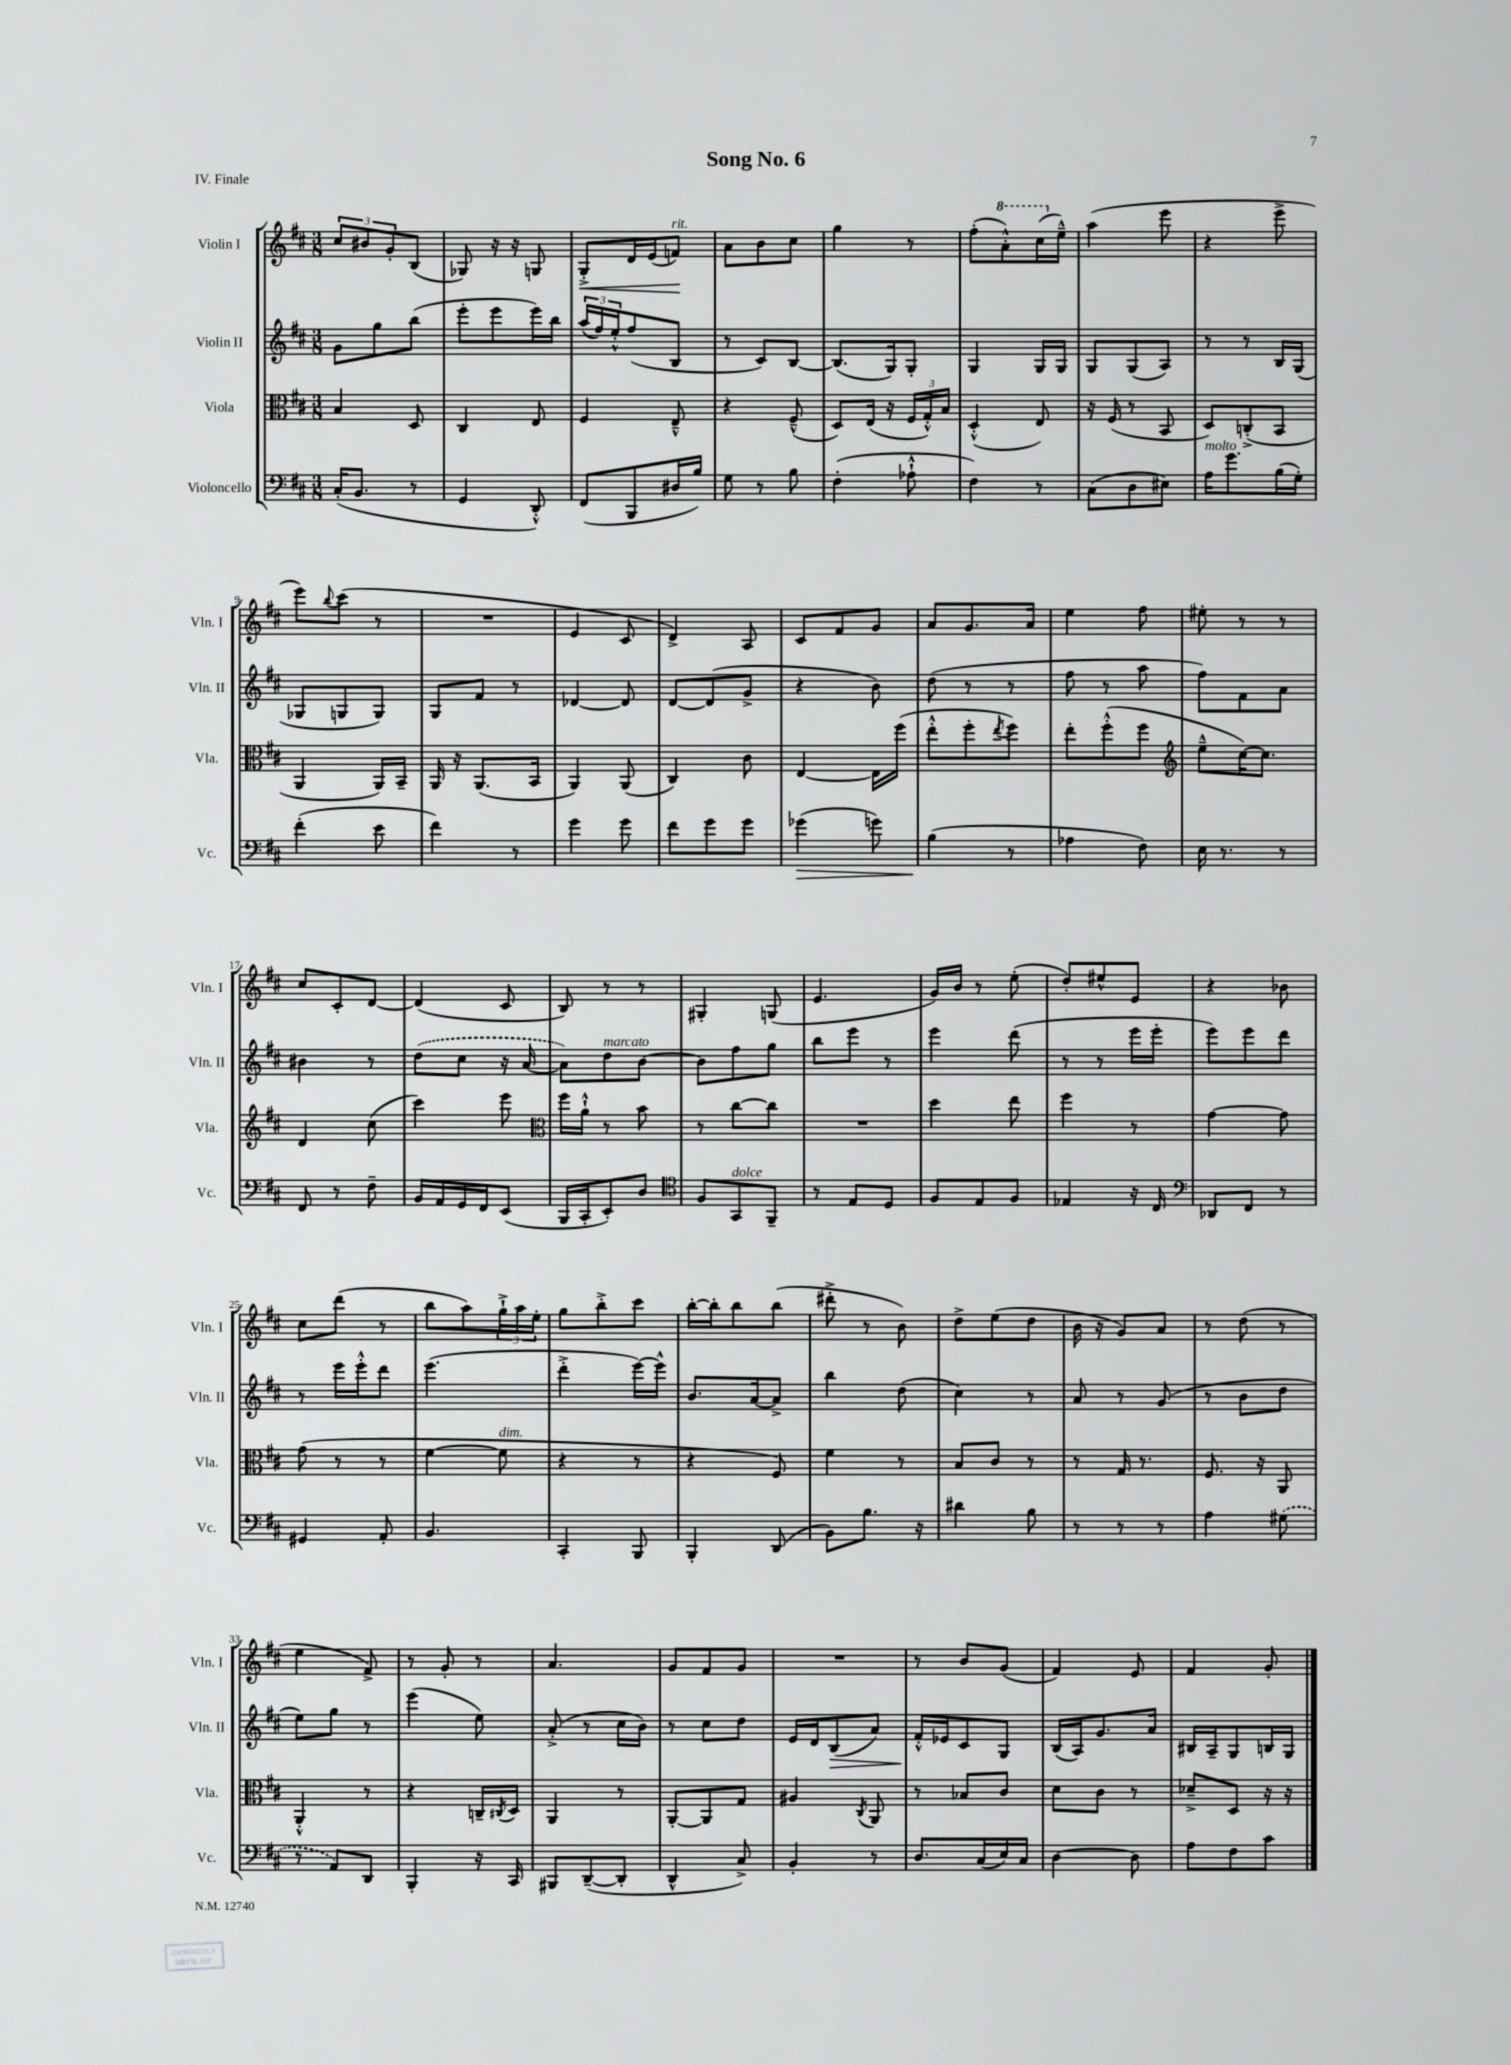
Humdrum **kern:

**kern	**kern	**kern	**kern
*staff4	*staff3	*staff2	*staff1
*clefF4	*clefC3	*clefG2	*clefG2
*k[f#c#]	*k[f#c#]	*k[f#c#]	*k[f#c#]
*M3/8	*M3/8	*M3/8	*M3/8
(16C#'	4B	8g	12cc#
8.BB	.	.	.
.	.	.	12b#
.	.	8gg	.
.	.	.	12g'
8r	8D	(8bb	(8B
=	=	=	=
4GG	4C#	8eee'	8G-)
.	.	8eee	16r
.	.	.	16r
8DD'^^)	8E	16eee)	8G
.	.	16bb	.
=	=	=	=
(8FF#	4F#	(24aa	8G'^
.	.	24ff#)	.
.	.	24ee'^^	.
8BBB	.	(8ff#	16d
.	.	.	(16e
16D#	8E~^^	8B	8f)
16B)	.	.	.
=	=	=	=
8G	4r	8r	8a
8r	.	8c#)	8b
8B	(8F#~^^	[8B	8cc#
=	=	=	=
(4F#'	8D)	(8.B]	4gg
.	(16E	.	.
.	16r	16G)	.
8A-`^^	24F#	8G'	8r
.	24G'^^)	.	.
.	24B	.	.
=	=	=	=
4F#)	(4D'^^	4G	(8ff#'
.	.	.	8aa'^^)
8r	8E)	16G	(16ccc#
.	.	16G	16ee~^^)
=	=	=	=
(8C#	16r	8G	(4aa
.	(16F#	.	.
8D	8r	(8G	.
8E#)	8BB	8A)	8eee
=	=	=	=
16A	8D)	8r	4r
8.g	.	.	.
.	(8C'^	8r	.
(16B	8BB	16B	8eee^
16G')	.	(16G	.
=	=	=	=
(4f#'	4AA	8G-	8eee)
.	.	.	8qqbb
.	.	8G	(8ccc#
8e	16AA)	8G)	8r
.	16BB~	.	.
=	=	=	=
4f#)	16AA	8G	4.r
.	16r	.	.
.	(8.AA	8f#	.
8r	.	8r	.
.	16BB	.	.
=	=	=	=
4g	4AA)	[4d-	4e
8g	(8AA	8d-]	8c#
=	=	=	=
8f#	4C#)	[8d	4d^)
8g	.	(8d]	.
8g	8c#	8g^	8A
=	=	=	=
(4g-	[4E	4r	8c#
.	.	.	8f#
8g)	16E]	8b)	8g
.	(16ff#	.	.
=	=	=	=
(4B	8ee'^^	(8dd	8a
.	8ff#'	8r	8.g
.	8qee	.	.
8r	8ff#)	8r	.
.	.	.	16a
=	=	=	=
4A-	8ee'	8ff#	4ee
.	(8ff#'^^	8r	.
8F#)	8ff#	8aa	8ff#
=	=	=	=
*	*clefG2	*	*
16E	8ee~^^	8ff#)	8ee#'
8.r	.	.	.
.	[16cc#)	8f#	8r
.	8.cc#]	.	.
8r	.	8a	8r
=	=	=	=
8FF#	4d	4b#	8cc#
8r	.	.	8c#'
8F#~	(8cc#	8r	[8d
=	=	=	=
16BB	4ccc#)	(8dd	(4d]
16AA	.	.	.
16GG	.	8cc#	.
16FF#	.	.	.
(8EE	8eee	16r	8c#
.	.	[16a	.
=	=	=	=
*	*clefC3	*	*
16BBB	16ff#	8a])	8B)
16CC#'	16a`^^	.	.
8EE')	8r	8dd	8r
8D	8b	[8b	8r
=	=	=	=
*clefC4	*	*	*
8F#	8r	8b]	4G#'
8GG	[8cc#	8ff#	.
8FF#~	8cc#]	8gg	(8G
=	=	=	=
8r	4.r	8bb	4.e
8E	.	8eee	.
8D	.	8r	.
=	=	=	=
8F#	4dd	4eee	16g)
.	.	.	16b
8E	.	.	8r
8F#	8ee	(8ddd	(8ee'
=	=	=	=
4E-	4ff#	8r	8dd')
.	.	8r	8ee#^^
16r	8r	16eee	8e
16C#	.	16eee'	.
=	=	=	=
*clefF4	*	*	*
8DD-	[4g	8eee)	4r
8FF#	.	8eee	.
8r	8g]	8ddd	8b-
=	=	=	=
4GG#	(8g	8r	8cc#
.	8r	16eee	(8ddd
.	.	16eee'^^	.
8AA'	8r	8ddd	8r
=	=	=	=
4.BB	[4f#	(4.eee	8bb
.	.	.	8aa)
.	8f#]	.	24gg`^
.	.	.	24aa
.	.	.	24ee'
=	=	=	=
4CC#'	4r	4ddd'^	8gg
.	.	.	8bb'^
8BBB	8r	[16eee)	8ccc#
.	.	16eee^^]	.
=	=	=	=
4BBB'	4r	8.b	[16bb'
.	.	.	16bb']
.	.	.	8bb
.	.	[16a	.
(8DD	8F#)	8a^]	(8bb
=	=	=	=
8BB)	4f#	4bb	8ddd#'^
8.B	.	.	8r
.	8r	(8dd	8b)
16r	.	.	.
=	=	=	=
4d#	8B	4cc#)	8dd^
.	8c#	.	(8ee
8B	8r	8r	8dd
=	=	=	=
8r	8r	8a	16b
.	.	.	16r
8r	16G	8r	8g)
.	8.r	.	.
8r	.	(8g	8a
=	=	=	=
4A	8.F#	8r	8r
.	.	8b	(8dd
.	16r	.	.
(8G#	8AA	8dd	8r
=	=	=	=
8r	4AA'^^	8ee)	4ee
8AA)	.	8gg	.
8DD	8r	8r	8f#^)
=	=	=	=
4BBB'	4r	(4eee	8r
.	.	.	8g'
16r	16C~	8ee)	8r
.	8qC#	.	.
16CC#	16D	.	.
=	=	=	=
8BBB#	4AA	(8a'^	4.a
([8DD~	.	8r	.
8DD']	8r	16cc#	.
.	.	16b)	.
=	=	=	=
4DD^^	[8AA'	8r	8g
.	8AA]	8cc#	8f#
8C#^)	8G	8dd	8g
=	=	=	=
4BB'	4A#	16e	4.r
.	.	16d	.
.	.	(8B	.
.	8qC#	.	.
8r	8AA	8a)	.
=	=	=	=
8.D	8r	16f#'^^	8r
.	.	16e-	.
.	8B-	8c#	8b
(16C#	.	.	.
16E)	8c#	8G	(8g
16C#	.	.	.
=	=	=	=
[4D	8d	(16B	4f#)
.	.	16A)	.
.	8c#	8.g	.
8D]	8r	.	8e
.	.	16a	.
=	=	=	=
8A	8d-~^	16B#	4f#
.	.	16A~	.
8F#	8D	8G	.
8c#	16r	16B	8g'
.	16r	16G	.
==	==	==	==
*-	*-	*-	*-
